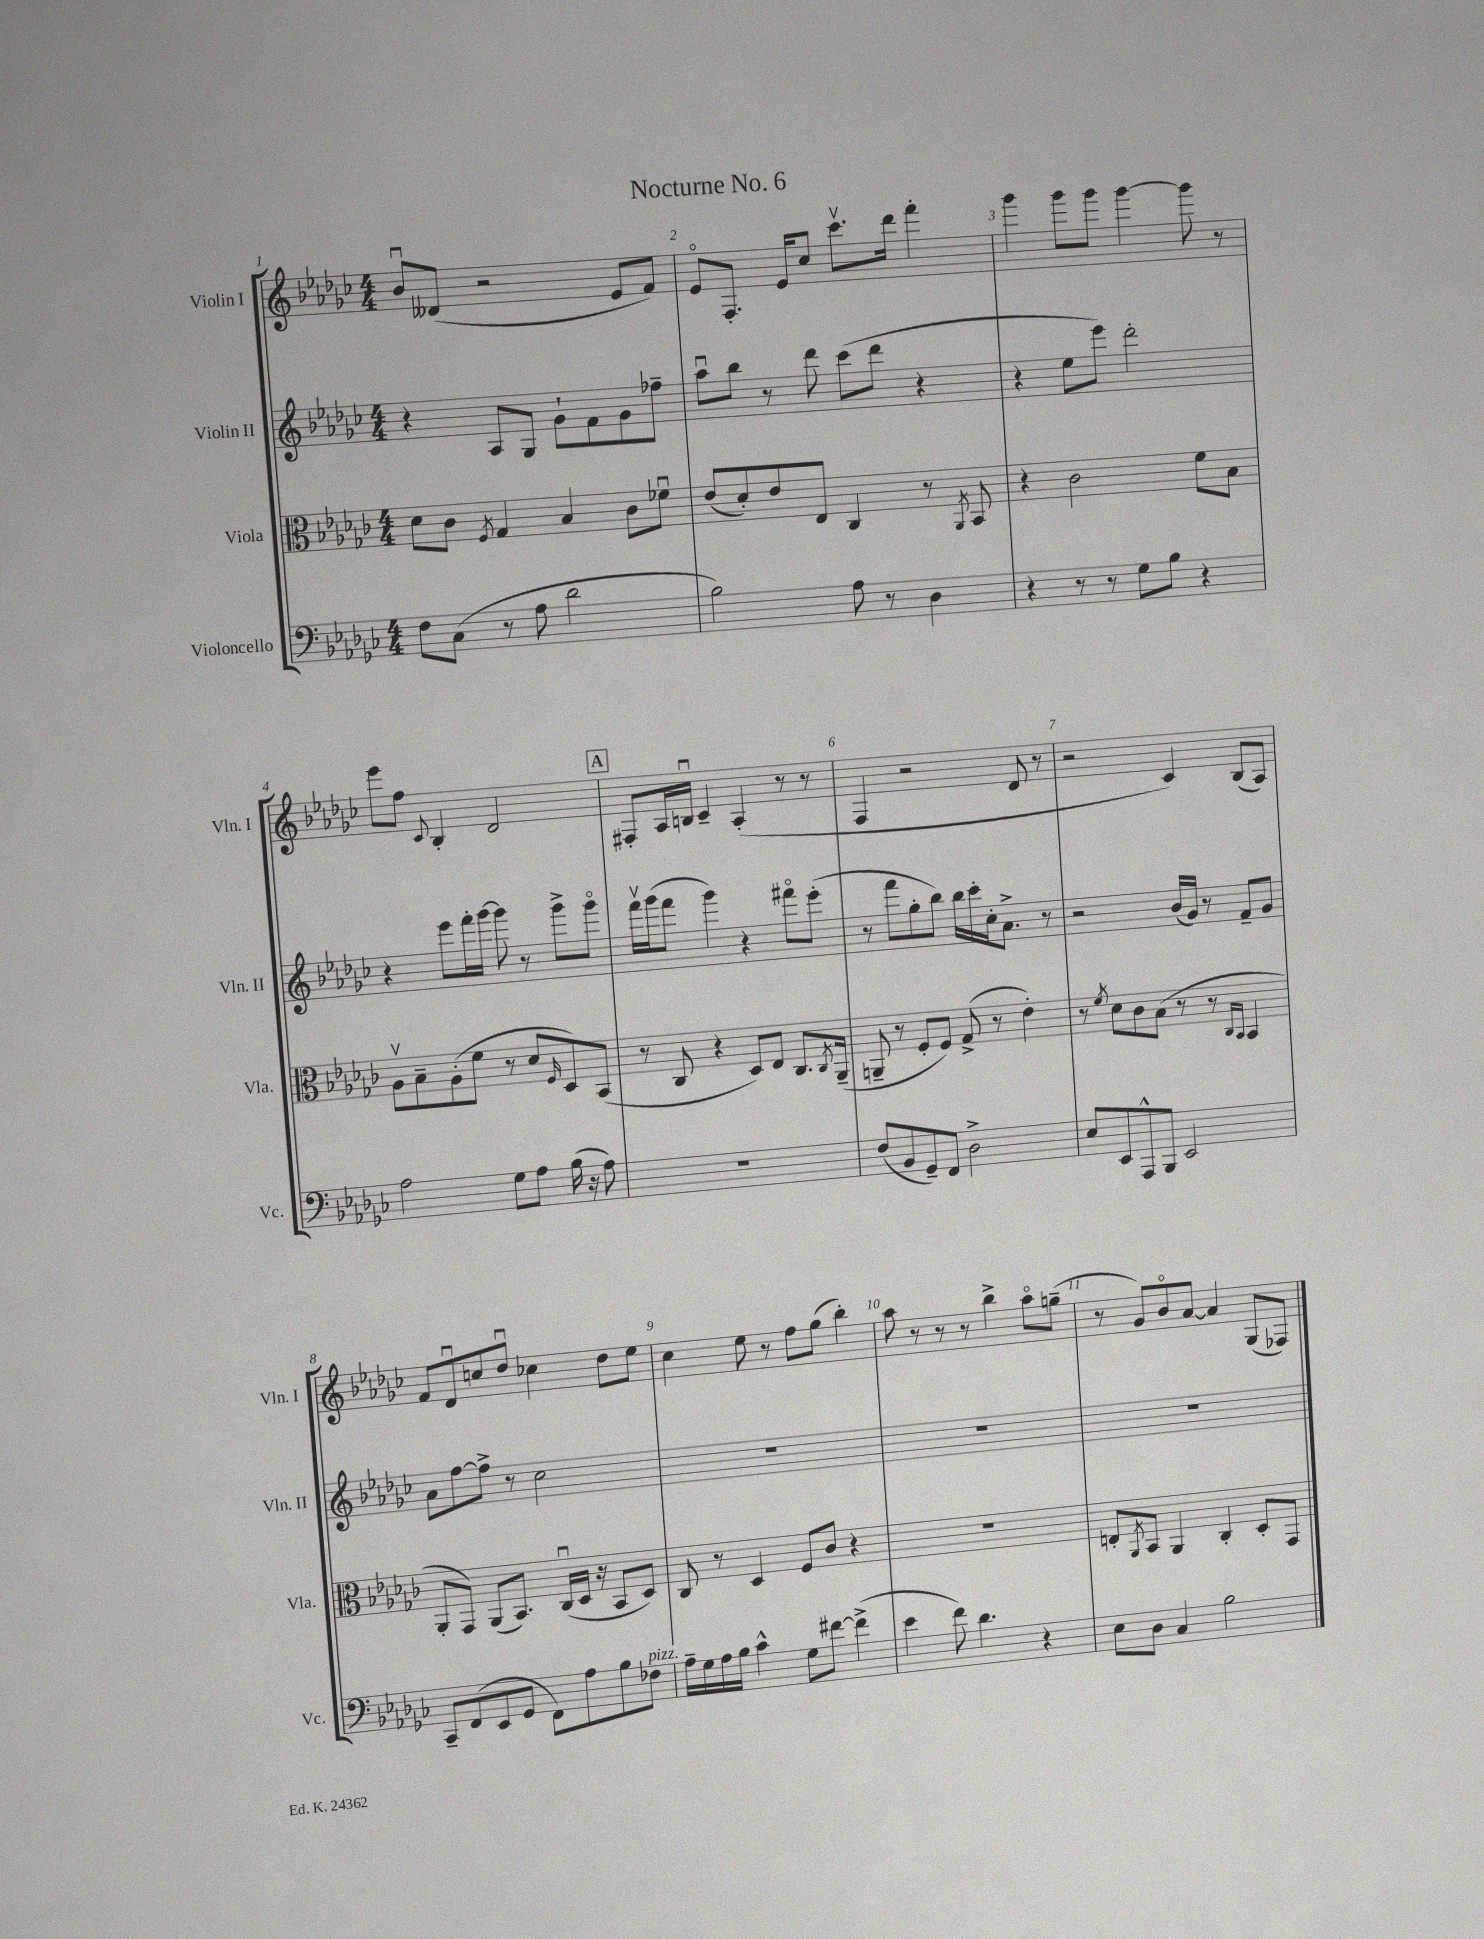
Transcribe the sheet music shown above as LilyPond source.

\header { title = "Nocturne No. 6" }
<<
\new StaffGroup <<
\new Staff = "s0" \with { instrumentName = "Violin I" shortInstrumentName = "Vln. I" } {
    \clef treble \key ges \major \numericTimeSignature \time 4/4
    bes'8\downbow deses'8( r2 ees'8 f'8) |
    ees'8\flageolet f8.-. ees'16 ces''8 ces'''8.\upbow des'''16 f'''4-. |
    ges'''4 ges'''8 ges'''8 ges'''4~ ges'''8 r8 |
    ees'''8 f''8 \appoggiatura { ces'8 } bes4-. des'2 |
    \mark \markup { \box "A" } fis8-. aes16 b16\downbow ces'4-- aes4-.( r8 r8 |
    f4 r2 des'8 r8 |
    r2 ces'4) bes8( aes8) |
    f'8 des'8\downbow c''8 des''8\downbow ces''4 des''8 ees''8 |
    ces''4 ees''8 r8 f''8 ges''8( bes''4-.) |
    aes''8 r8 r8 r8 bes''4-> aes''8\flageolet g''8--( |
    r8 ges'8) bes'8\flageolet aes'8~ aes'4 ges8( fes8) \bar "|." |
}
\new Staff = "s1" \with { instrumentName = "Violin II" shortInstrumentName = "Vln. II" } {
    \clef treble \key ges \major \numericTimeSignature \time 4/4
    r4 aes8 ges8 ges'8-! f'8 ges'8 fes''8-- |
    aes''8\downbow bes''8 r8 des'''8 ces'''8( des'''8 r4 |
    r4 ees''8 ees'''8) des'''2-. |
    r4 ees'''8 f'''16-. ges'''16~ ges'''8 r8 ges'''8-> ges'''8\flageolet |
    \mark \markup { \box "A" } f'''16\upbow ges'''16( f'''8 ges'''4) r4 fis'''8\flageolet ees'''8-.( |
    r8 f'''8 ges''8-. bes''8) bes''16 ces'''16-. ces''16-. aes'8.-> r8 |
    r2 bes'16( ges'16) r8 f'8-- ges'8 |
    aes'8 f''8~ f''8-> r8 ces''2 |
    R1 |
    R1 |
    R1 \bar "|." |
}
\new Staff = "s2" \with { instrumentName = "Viola" shortInstrumentName = "Vla." } {
    \clef alto \key ges \major \numericTimeSignature \time 4/4
    des'8 ces'8 \acciaccatura { f8 } ges4 bes4 ces'8 fes'8\downbow |
    ees'8( des'8-.) ees'8 ees8 ces4 r8 \acciaccatura { aes,8 } bes,8 |
    r4 ces'2 f'8 bes8 |
    aes8\upbow bes8-- aes8-.( f'8 r8 des'8 \grace { f16 } des8) bes,8( |
    \mark \markup { \box "A" } r8 ces8 r4 des8) ees8 ces8. \acciaccatura { ces8 } aes,16--( |
    a,8-- r8 f8-. f8) ges8->( r8 ees'4-.) |
    r8 \acciaccatura { f'8 } des'8 ces'8 bes8( r8 r8 \grace { ces16 bes,16 } bes,4 |
    aes,8-. ges,8) aes,8( bes,8.) ces16\downbow( des16 r16 bes,8 des8) |
    ces8 r8 des4 f8 ces'8 r4 |
    R1 |
    e8-. \acciaccatura { aes,8 } bes,8 aes,4 ces4-. des8-. ges,8 \bar "|." |
}
\new Staff = "s3" \with { instrumentName = "Violoncello" shortInstrumentName = "Vc." } {
    \clef bass \key ges \major \numericTimeSignature \time 4/4
    f8 ces8( r8 aes8 des'2 |
    bes2) aes8 r8 des4 |
    r4 r8 r8 ges8 bes8 r4 |
    aes2 ges8 aes8 bes16( r16 aes8) |
    \mark \markup { \box "A" } R1 |
    f8( bes,8 ges,8--) f,8 des2-> |
    ees8 ees,8 aes,,8-^ bes,,8 ees,2 |
    ces,8-- f,8( ees,8 ges,8 f,8) aes8 bes8 fes8^\markup { \italic "pizz." } |
    aes16-- ges16 aes16 bes16 ces'4-^ ges8 fis'8~ fis'4->( |
    ees'4 f'8) des'4. r4 |
    ees8 des8 ces4 bes2 \bar "|." |
}
>>
>>
\layout { \context { \Score \override BarNumber.break-visibility = ##(#f #t #t) barNumberVisibility = #all-bar-numbers-visible } }
